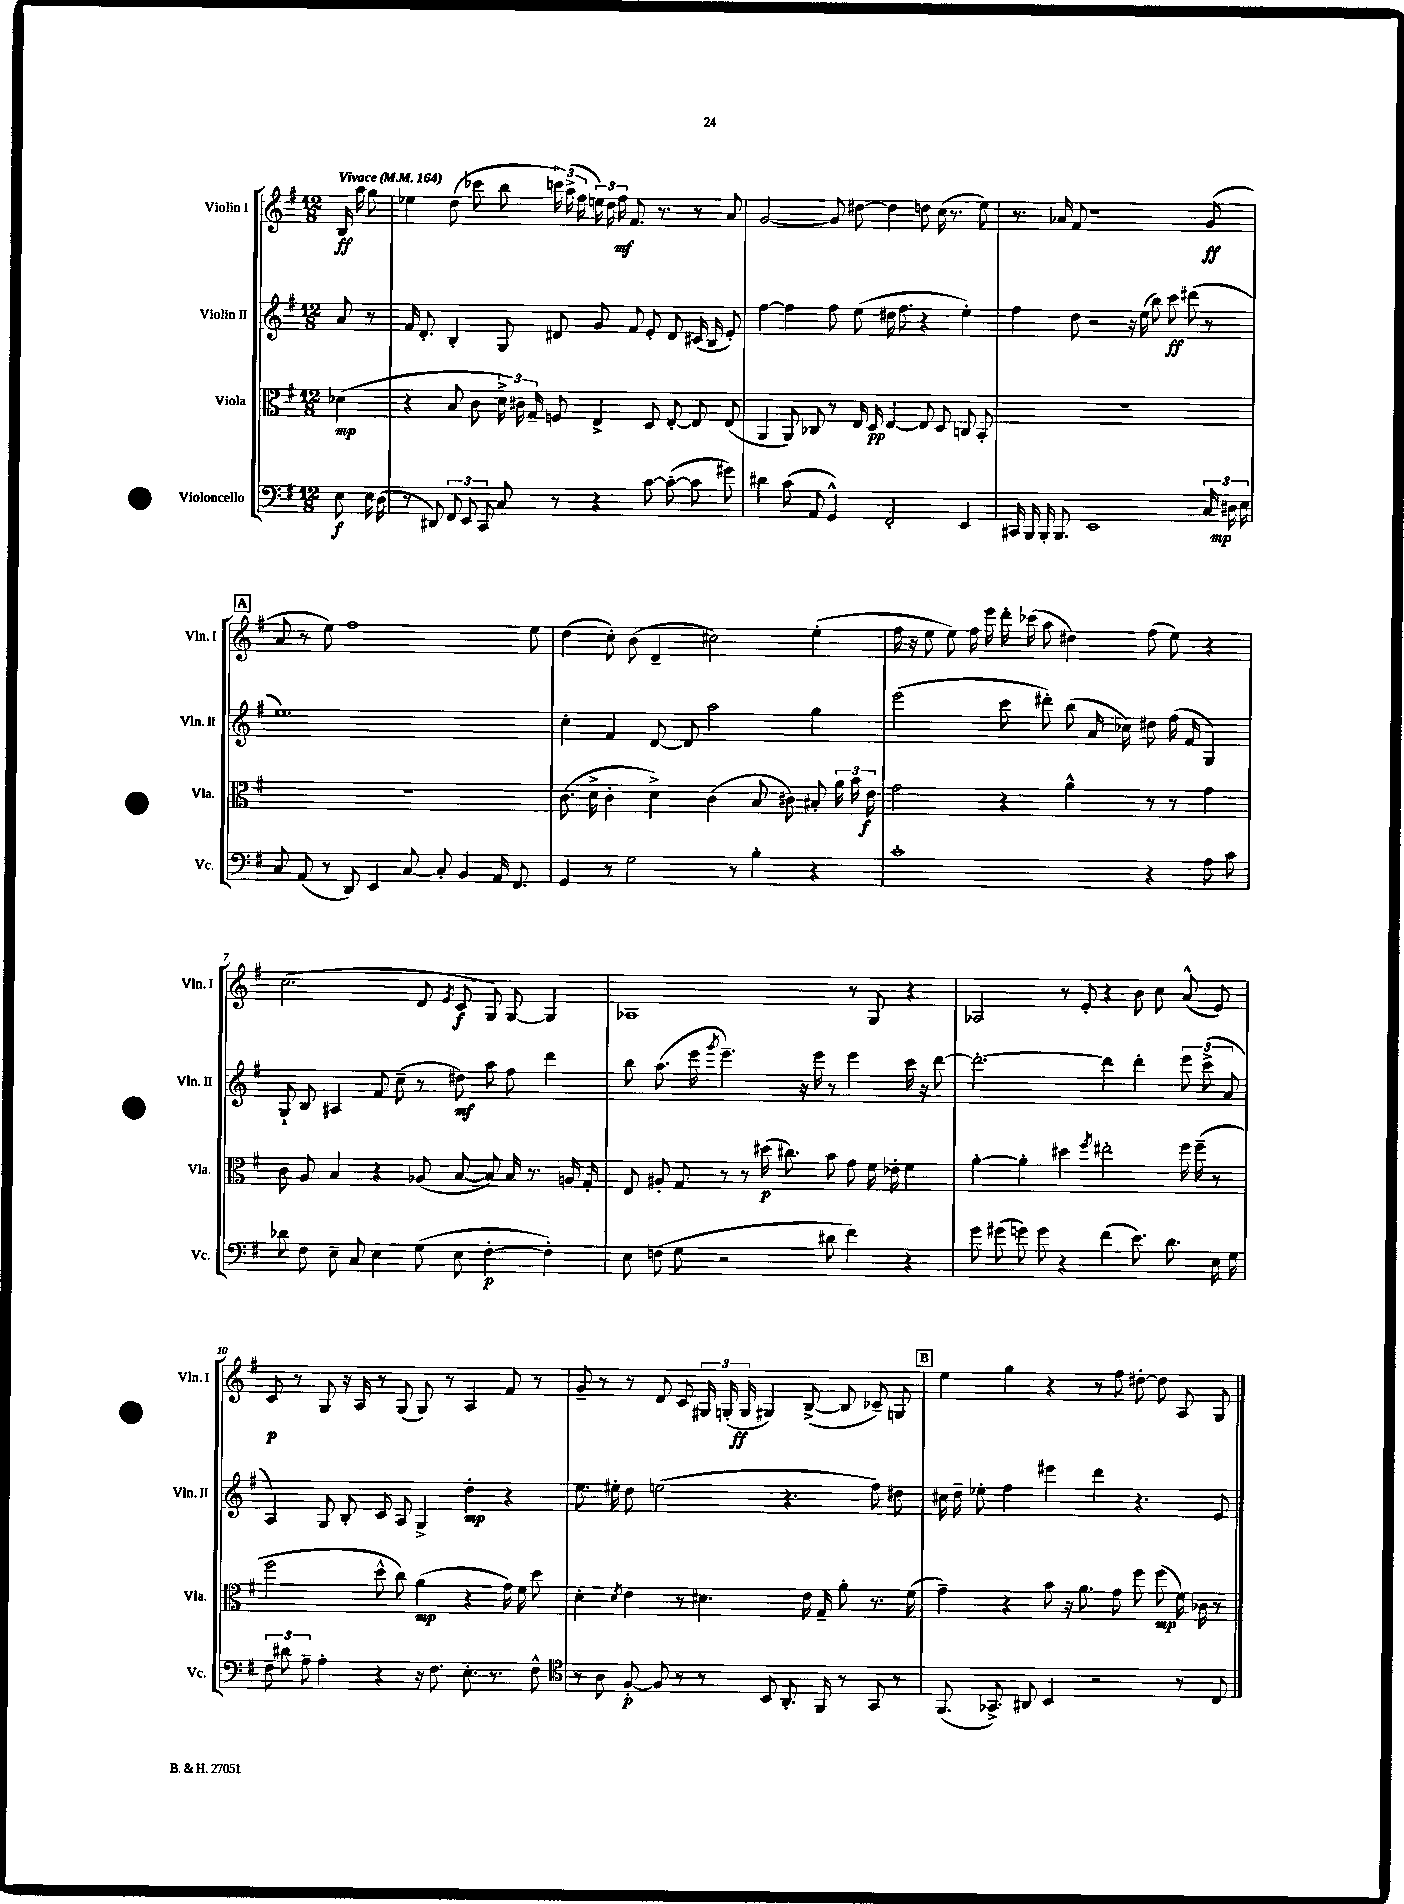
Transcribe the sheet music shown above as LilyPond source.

<<
\new StaffGroup <<
\new Staff = "s0" \with { instrumentName = "Violin I" shortInstrumentName = "Vln. I" } {
    \clef treble \key g \major \numericTimeSignature \time 12/8 \partial 4 \tempo "Vivace" 4 = 164
    \autoBeamOff b16\ff a''16 g''8 |
    ees''4 d''8( ces'''8 b''8 \tuplet 3/2 { c'''16) a''16->( fis''16 } \tuplet 3/2 { e''16) d''16 fis''16\mf } fis'8. r8. r8 a'8 |
    g'2~ g'8 dis''8~ dis''4 d''8 c''16( r8. e''8) |
    r8. aes'16 fis'8 r1 g'8\ff( |
    \mark \markup { \box "A" } a'8 r8 e''8) fis''1 e''8 |
    d''4( c''8-.) b'8( d'4-- cis''2) e''4-.( |
    fis''16 r16 e''8 e''8) fis''16 e'''16 d'''16-. ces'''16( a''8 dis''4) fis''8( e''8) r4 |
    c''2.( d'8 \acciaccatura { e'8 } c'8\f g8) g8~ g4 |
    aes1 r8 g8 r4 |
    aes2 r8 e'8-. r4 b'8 c''8 a'8-^( e'8) |
    c'8\p r8 g8 r16 a16 r8 g8( g8) r8 a4 fis'8 r8 |
    g'8-- r8 r8 d'8 c'8 \tuplet 3/2 { gis16 g16-.( g16\ff } gis4) b8~->( b8 ces'8--) g8 |
    \mark \markup { \box "B" } e''4 g''4 r4 r8 fis''8 dis''8~-. dis''8 a8 g8 \bar "|." |
}
\new Staff = "s1" \with { instrumentName = "Violin II" shortInstrumentName = "Vln. II" } {
    \clef treble \key g \major \numericTimeSignature \time 12/8 \partial 4
    \autoBeamOff a'8 r8 |
    fis'16 d'8.-. b4-. g8 dis'8 g'8 fis'8 e'8-. dis'8 cis'16( b16 e'8-.) |
    fis''4~ fis''4 fis''8 e''8( dis''16 fis''8. r4 e''4-.) |
    fis''4 d''8 r2 r16 e''16( b''8) c'''8\ff dis'''8( r8 |
    \mark \markup { \box "A" } e''1.) |
    c''4-. fis'4 d'8~ d'8 a''2 g''4 |
    e'''2( c'''8 dis'''8-.) b''8( a'16 ces''16) dis''8 fis''16( fis'16 g4) |
    g8-! b8 ais4 fis'8 c''8--( r8 dis''8\mf) a''8 fis''8 d'''4 |
    b''8 a''8.( e'''16 \acciaccatura { g'''8 } e'''4.--) r16 e'''16 r8 e'''4 c'''16 r16 d'''8~ |
    d'''2.~-. d'''4 d'''4-. \tuplet 3/2 { e'''8 c'''8->( a'8 } |
    a4) g8 b8-. c'8 a8 g4-> d''4-.\mp r4 |
    e''8. eis''16-. d''8 e''2( r4. fis''8) dis''8 |
    \mark \markup { \box "B" } cis''16 d''16-- ees''8-. fis''4 eis'''4 d'''4 r4. e'8 \bar "|." |
}
\new Staff = "s2" \with { instrumentName = "Viola" shortInstrumentName = "Vla." } {
    \clef alto \key g \major \numericTimeSignature \time 12/8 \partial 4
    \autoBeamOff des'4\mp( |
    r4 b8 c'8 \tuplet 3/2 { d'16->) cis'16 g16-- } f8 e4-> d8 e8~-. e8 e8( |
    a,4 a,8) ces8 r8 e16 d16\pp e4~ e8 d8 c8 b,8-. |
    R1. |
    \mark \markup { \box "A" } R1. |
    c'8.( d'16-> c'4-. d'4->) c'4( b8 cis'8) bis8-. \tuplet 3/2 { a'16 b'16 e'16\f } |
    g'2 r4 a'4-^ r8 r8 g'4 |
    c'8 a8 b4 r4 aes8( b8~ b8) b16 r8. a16 g16-. |
    e8 ais8-. g8 r8 r8 dis''16\p( cis''8.) b'8 g'8 fis'16 ees'16-. fis'4 |
    a'4~-. a'4-. dis''4 \acciaccatura { fis''8 } eis''2-. fis''16 fis''16--( r8 |
    fis''2 d''8-^ c''8) a'4\mp( r4 g'16) fis'16 d''8 |
    d'4-. \acciaccatura { d'8 } e'4 r8 dis'4. e'16 g16-- a'8-. r8. fis'16( |
    \mark \markup { \box "B" } g'4--) r4 b'8 r16 a'8. g'8 fis''8 fis''8\mp( fis'16) ces'16 r8 \bar "|." |
}
\new Staff = "s3" \with { instrumentName = "Violoncello" shortInstrumentName = "Vc." } {
    \clef bass \key g \major \numericTimeSignature \time 12/8 \partial 4
    \autoBeamOff e8\f e16 d16( |
    r8 dis,8) \tuplet 3/2 { fis,8 e,8 c,8 } c8 r8 r4 c'8~ c'8~-.( c'8 gis'8) |
    dis'4 c'8( a,8 g,4-^) fis,2-. e,4 |
    cis,16 b,,16 b,,16-. b,,8. e,1 \tuplet 3/2 { c16 dis16\mp e16 } |
    \mark \markup { \box "A" } c8 a,8( r8 d,8) e,4 c8~ c8-. b,4 a,16 fis,8. |
    g,4 r8 g2 r8 b4-. r4 |
    c'1-. r4 a8 c'8 |
    des'8 fis8 e8-- c8 e4 g8( e8 fis4~-.\p fis4-.) |
    e8 f8( g8 r2 dis'8 fis'4) r4 |
    g'8 gis'8( g'8) g'8 r4 fis'4( e'8.) d'8. e16 g16 |
    \tuplet 3/2 { fis8 dis'8 a8-- } a4-. r4 r16 fis8. e8.-. r8. fis8-^ |
    \clef tenor r8 a8 fis8~-.\p fis8 r8 r8 b,8 a,8.-. fis,16 r8 g,8 r8 |
    \mark \markup { \box "B" } fis,8.( ges,8.->) ais,8 b,4 r2 r8 c8 \bar "|." |
}
>>
>>
